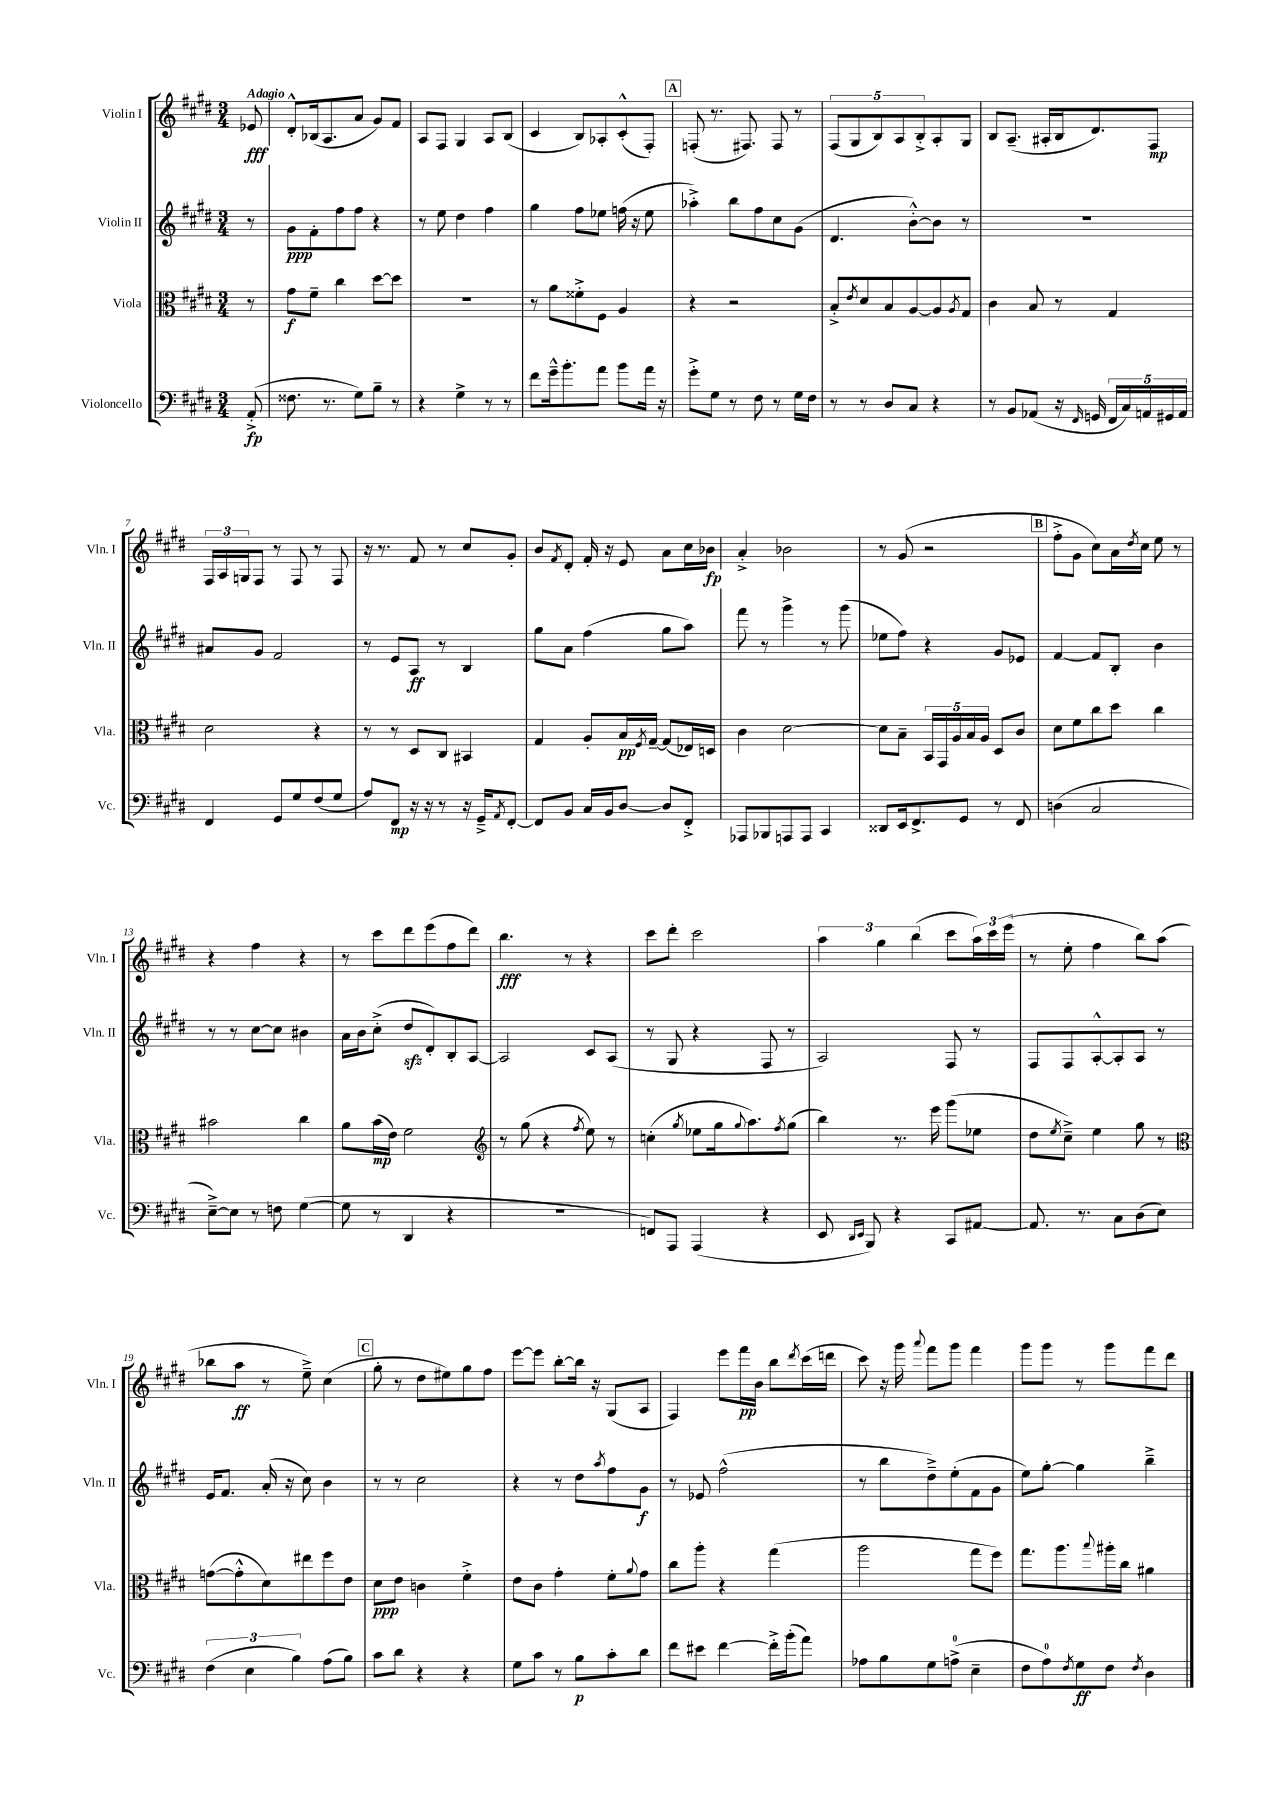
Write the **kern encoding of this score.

**kern	**dynam	**kern	**dynam	**kern	**dynam	**kern	**dynam
*part4	*part4	*part3	*part3	*part2	*part2	*part1	*part1
*staff4	*staff4	*staff3	*staff3	*staff2	*staff2	*staff1	*staff1
*I"Violoncello	*	*I"Viola	*	*I"Violin II	*	*I"Violin I	*
*I'Vc.	*	*I'Vla.	*	*I'Vln. II	*	*I'Vln. I	*
*clefF4	*	*clefC3	*	*clefG2	*	*clefG2	*
*k[f#c#g#d#]	*	*k[f#c#g#d#]	*	*k[f#c#g#d#]	*	*k[f#c#g#d#]	*
*M3/4	*	*M3/4	*	*M3/4	*	*M3/4	*
=	=	=	=	=	=	=	=
!	!	!	!	!	!	!LO:TX:a:B:t=Adagio	!
(8AA'^/	fp	8r	.	8r	.	8e-X/	fff
=1	=1	=1	=1	=1	=1	=1	=1
8.F##X\	.	8g#\L	f	8g#\L	ppp	8d#'^^/L	.
.	.	8f#~\J	.	8f#'\	.	(16B-X/k	.
8.r	.	.	.	.	.	8.A/	.
.	.	4cc#\	.	8ff#\	.	.	.
8G#\L)	.	.	.	8ff#\J	.	8a/J	.
8B~\J	.	[8dd#\L	.	4r	.	8g#/L)	.
8r	.	8dd#\J]	.	.	.	8f#/J	.
=2	=2	=2	=2	=2	=2	=2	=2
4r	.	2.r	.	8r	.	8A/L	.
.	.	.	.	8ee\	.	8F#/J	.
4G#^\	.	.	.	4dd#\	.	4G#/	.
8r	.	.	.	4ff#\	.	8A/L	.
8r	.	.	.	.	.	(8B/J	.
=3	=3	=3	=3	=3	=3	=3	=3
8f#\L	.	8r	.	4gg#\	.	4c#/	.
16g#~^^\k	.	8a\L	.	.	.	.	.
8.b'\	.	.	.	.	.	.	.
.	.	8f##X'^\	.	8ff#\L	.	8B/L)	.
8a\J	.	8F#\J	.	8ee-X\J	.	8A-X'/	.
8b\L	.	4A/	.	(16ffn\	.	(8c#'^^/	.
.	.	.	.	16r	.	.	.
16a\Jk	.	.	.	8ee-\	.	8F#'/J)	.
16r	.	.	.	.	.	.	.
!!LO:REH:place=s1:t=A
=4	=4	=4	=4	=4	=4	=4	=4
8g#'^\L	.	4r	.	4aa-X'^\)	.	(8Fn'/	.
8G#\J	.	.	.	.	.	8.r	.
8r	.	2r	.	8bb\L	.	.	.
.	.	.	.	.	.	8.F#X/)	.
8F#\	.	.	.	8ff#\	.	.	.
8r	.	.	.	8cc#\	.	8F#/	.
16G#\LL	.	.	.	(8g#\J	.	8r	.
16F#\JJ	.	.	.	.	.	.	.
=5	=5	=5	=5	=5	=5	=5	=5
8r	.	8B'^/L	.	4.d#/	.	(10F#/L	.
.	.	.	.	.	.	10G#/	.
.	.	8qe/	.	.	.	.	.
8r	.	8d#/	.	.	.	.	.
.	.	.	.	.	.	10B/)	.
8D#/L	.	8B/	.	.	.	.	.
.	.	.	.	.	.	10A/	.
8C#/J	.	[8A/	.	[8b'^^\L)	.	.	.
.	.	.	.	.	.	10B'^/	.
4r	.	8A/]	.	8b\J]	.	8A'/	.
.	.	8qA/	.	.	.	.	.
.	.	8G#/J	.	8r	.	8G#/J	.
=6	=6	=6	=6	=6	=6	=6	=6
8r	.	4c#\	.	2.r	.	8B/L	.
8BB/L	.	.	.	.	.	(8.A~/J	.
(8AA-X/J	.	8B/	.	.	.	.	.
.	.	.	.	.	.	16A#X'/LL	.
16r	.	8r	.	.	.	16B/J	.
16qqFF#/	.	.	.	.	.	.	.
16GGn/	.	.	.	.	.	8.d#/)	.
20FF#/LL	.	4G#/	.	.	.	.	.
20C#/)	.	.	.	.	.	.	.
20AAn/	.	.	.	.	.	.	.
.	.	.	.	.	.	8F#/J	mp
20GG#X/	.	.	.	.	.	.	.
20AA/JJ	.	.	.	.	.	.	.
!!LO:LB:g=z
=7	=7	=7	=7	=7	=7	=7	=7
4FF#/	.	2d#\	.	8a#X/L	.	24F#/LL	.
.	.	.	.	.	.	24A/	.
.	.	.	.	.	.	24Gn/J	.
.	.	.	.	8g#/J	.	8F#/J	.
8GG#/L	.	.	.	2f#/	.	8r	.
8G#/	.	.	.	.	.	8F#/	.
(8F#/	.	4r	.	.	.	8r	.
8G#/J	.	.	.	.	.	8F#/	.
=8	=8	=8	=8	=8	=8	=8	=8
8A/L)	.	8r	.	8r	.	16r	.
.	.	.	.	.	.	8.r	.
8FF#/J	mp	8r	.	8e/L	.	.	.
16r	.	8D#/L	.	8A/J	ff	8f#/	.
16r	.	.	.	.	.	.	.
8r	.	8C#/J	.	8r	.	8r	.
16r	.	4BB#X/	.	4B/	.	8cc#/L	.
16GG#~^/KL	.	.	.	.	.	.	.
8qAA/	.	.	.	.	.	.	.
[8FF#'/J	.	.	.	.	.	8g#'/J	.
=9	=9	=9	=9	=9	=9	=9	=9
8FF#/L]	.	4G#/	.	8gg#\L	.	8b/L	.
.	.	.	.	.	.	8qf#/	.
8BB/J	.	.	.	8a\J	.	8d#'/J	.
16C#/LL	.	8A'/L	.	(4ff#\	.	16f#'/	.
16BB/J	.	.	.	.	.	16r	.
[8D#/J	.	16B/L	pp	.	.	8e/	.
.	.	8qF#/	.	.	.	.	.
.	.	[16G#~/JJ	.	.	.	.	.
8D#/L]	.	(8G#/L]	.	8gg#\L	.	8a\L	.
8FF#'^/J	.	16E-X/L)	.	8aa\J)	.	16cc#\L	.
.	.	16Dn/JJ	.	.	.	16b-X\JJ	fp
=10	=10	=10	=10	=10	=10	=10	=10
8AAA-X/L	.	4c#\	.	8fff#\	.	4a'^/	.
8BBB-X/	.	.	.	8r	.	.	.
8AAAn/	.	[2d#\	.	4ggg#^\	.	2b-X\	.
8AAA/J	.	.	.	.	.	.	.
4CC#/	.	.	.	8r	.	.	.
.	.	.	.	(8ggg#\	.	.	.
=11	=11	=11	=11	=11	=11	=11	=11
8DD##X/L	.	8d#\L]	.	8ee-X\L	.	8r	.
16EE/k	.	8B~\J	.	8ff#\J)	.	(8g#/	.
8.FF#^/	.	.	.	.	.	.	.
.	.	20BB/LL	.	4r	.	2r	.
.	.	20GG#/	.	.	.	.	.
.	.	20A/	.	.	.	.	.
8GG#/J	.	.	.	.	.	.	.
.	.	20B/	.	.	.	.	.
.	.	20A/JJ	.	.	.	.	.
8r	.	8D#/L	.	8g#/L	.	.	.
8FF#/	.	8c#/J	.	8e-X/J	.	.	.
!!LO:REH:place=s1:t=B
=12	=12	=12	=12	=12	=12	=12	=12
(4Dn\	.	8d#\L	.	[4f#/	.	8ff#'^\L	.
.	.	8f#\	.	.	.	8g#\J	.
2C#/	.	8cc#\	.	8f#/L]	.	8cc#\L)	.
.	.	8dd#\J	.	8B'/J	.	16a\L	.
.	.	.	.	.	.	8qdd#/	.
.	.	.	.	.	.	16cc#\JJ	.
.	.	4cc#\	.	4b\	.	8ee\	.
.	.	.	.	.	.	8r	.
!!LO:LB:g=z
=13	=13	=13	=13	=13	=13	=13	=13
[8E~^\L)	.	2b#X\	.	8r	.	4r	.
8E\J]	.	.	.	8r	.	.	.
8r	.	.	.	[8cc#\L	.	4ff#\	.
8Fn\	.	.	.	8cc#\J]	.	.	.
([4G#\	.	4cc#\	.	4b#X\	.	4r	.
=14	=14	=14	=14	=14	=14	=14	=14
8G#\]	.	8a\L	.	16a\LL	.	8r	.
.	.	.	.	16b\J	.	.	.
8r	.	(16b\L	mp	(8cc#'^\J	.	8ccc#\L	.
.	.	16e\JJ)	.	.	.	.	.
4DD#/	.	2f#\	.	8dd#zz/L	.	8ddd#\	.
.	.	.	.	8d#'/)	.	(8eee\	.
4r	.	.	.	8B'/	.	8ff#\	.
.	.	.	.	[8A/J	.	8ddd#\J)	.
=15	=15	=15	=15	=15	=15	=15	=15
*	*	*clefG2	*	*	*	*	*
2.r	.	8r	.	2A/]	.	4.bb\	fff
.	.	(8gg#\	.	.	.	.	.
.	.	4r	.	.	.	.	.
.	.	.	.	.	.	8r	.
.	.	8qff#/	.	.	.	.	.
.	.	8ee\)	.	8c#/L	.	4r	.
.	.	8r	.	(8A/J	.	.	.
=16	=16	=16	=16	=16	=16	=16	=16
8FFn/L)	.	(4ccn'\	.	8r	.	8ccc#\L	.
8AAA/J	.	.	.	8G#/	.	8ddd#'\J	.
.	.	8qgg#/	.	.	.	.	.
(4AAA/	.	8ee-X\L	.	4r	.	2ccc#\	.
.	.	16gg#\k	.	.	.	.	.
.	.	8qqgg#/	.	.	.	.	.
.	.	8.aa\)	.	.	.	.	.
4r	.	.	.	8F#/	.	.	.
.	.	8qff#/	.	.	.	.	.
.	.	(8gg#\J	.	8r	.	.	.
=17	=17	=17	=17	=17	=17	=17	=17
8EE/	.	4bb\)	.	2A/)	.	6aa\	.
16qqDD#/LL	.	.	.	.	.	.	.
16qqEE/JJ	.	.	.	.	.	.	.
8BBB/)	.	.	.	.	.	.	.
.	.	.	.	.	.	6gg#\	.
4r	.	8.r	.	.	.	.	.
.	.	.	.	.	.	(6bb\	.
.	.	16eee\	.	.	.	.	.
8CC#/L	.	(8ggg#\L	.	8F#/	.	8ccc#\L	.
[8AA#X/J	.	8ee-X\J	.	8r	.	24aa\L)	.
.	.	.	.	.	.	24ccc#\	.
.	.	.	.	.	.	(24eee\JJ	.
=18	=18	=18	=18	=18	=18	=18	=18
8.AA#/]	.	8dd#\L	.	8F#/L	.	8r	.
.	.	8qee/	.	.	.	.	.
.	.	8cc#~^\J)	.	8F#/	.	8ee'\	.
8.r	.	.	.	.	.	.	.
.	.	4ee\	.	[8A'^^/	.	4ff#\	.
8C#\L	.	.	.	8A'/]	.	.	.
(8D#\	.	8gg#\	.	8A/J	.	8bb\L)	.
8E\J)	.	8r	.	8r	.	(8aa\J	.
!!LO:LB:g=z
=19	=19	=19	=19	=19	=19	=19	=19
*	*	*clefC3	*	*	*	*	*
(6F#\	.	([8gn\L	.	16e/KL	.	8bb-X\L	.
.	.	.	.	8.f#/J	.	.	.
.	.	8g'^^\]	.	.	.	8aa\J	ff
6E\	.	.	.	.	.	.	.
.	.	8d#\)	.	(16a'/	.	8r	.
.	.	.	.	16r	.	.	.
6B\)	.	.	.	.	.	.	.
.	.	8ee#X\	.	8cc#\)	.	8ee~^\)	.
(8A\L	.	8ff#\	.	4b\	.	(4cc#\	.
8B\J)	.	8e\J	.	.	.	.	.
!!LO:REH:place=s1:t=C
=20	=20	=20	=20	=20	=20	=20	=20
8c#\L	.	8d#\L	ppp	8r	.	8gg#'\	.
8d#\J	.	8e\J	.	8r	.	8r	.
4r	.	4cn\	.	2cc#\	.	8dd#\L	.
.	.	.	.	.	.	8ee#X\)	.
4r	.	4f#'^\	.	.	.	8gg#\	.
.	.	.	.	.	.	8ff#\J	.
=21	=21	=21	=21	=21	=21	=21	=21
8G#\L	.	8e\L	.	4r	.	[8eee\L	.
8c#\J	.	8c#\J	.	.	.	8eee\J]	.
8r	.	4g#'\	.	8r	.	[8bb'\L	.
8B\L	p	.	.	8dd#\L	.	16bb\Jk]	.
.	.	.	.	.	.	16r	.
.	.	.	.	8qaa/	.	.	.
8c#'\	.	8f#'\L	.	8ff#\	.	(8G#/L	.
.	.	8qqa/	.	.	.	.	.
8d#\J	.	8g#\J	.	8g#\J	f	8A/J	.
=22	=22	=22	=22	=22	=22	=22	=22
8f#\L	.	8cc#\L	.	8r	.	4F#/)	.
8e#X\J	.	8aa'\J	.	8e-X/	.	.	.
[4f#\	.	4r	.	(2ff#^^\	.	8eee\L	.
.	.	.	.	.	.	16fff#\L	pp
.	.	.	.	.	.	16b\JJ	.
16f#'^\LL]	.	(4gg#\	.	.	.	8bb\L	.
(16b'\J	.	.	.	.	.	.	.
.	.	.	.	.	.	8qddd#/	.
8a\J)	.	.	.	.	.	(16ccc#\L	.
.	.	.	.	.	.	16dddn\JJ	.
=23	=23	=23	=23	=23	=23	=23	=23
8A-X\L	.	2aa\	.	8r	.	8ccc#\)	.
8B\	.	.	.	8bb\L	.	16r	.
.	.	.	.	.	.	16ggg#\	.
.	.	.	.	.	.	8qqaaa/	.
8G#\	.	.	.	8dd#~^\)	.	8fff#\L	.
(8An^\J	.	.	.	(8ee'\	.	8ggg#\J	.
4E~\	.	8gg#\L	.	8f#\	.	4fff#\	.
.	.	8ff#\J)	.	8g#\J	.	.	.
=24	=24	=24	=24	=24	=24	=24	=24
8F#\L	.	8.gg#\L	.	8ee\L)	.	8ggg#\L	.
8A\)	.	.	.	[8gg#'\J	.	8ggg#\J	.
.	.	8.aa\	.	.	.	.	.
8qF#/	.	.	.	.	.	.	.
8G#\	ff	.	.	4gg#\]	.	8r	.
.	.	8qqbb/	.	.	.	.	.
8F#\J	.	16aa#X'\L	.	.	.	8ggg#\L	.
.	.	16cc#\JJ	.	.	.	.	.
8qF#/	.	.	.	.	.	.	.
4D#\	.	4a#X\	.	4bb~^\	.	8fff#\	.
.	.	.	.	.	.	8ddd#\J	.
==	==	==	==	==	==	==	==
*-	*-	*-	*-	*-	*-	*-	*-
